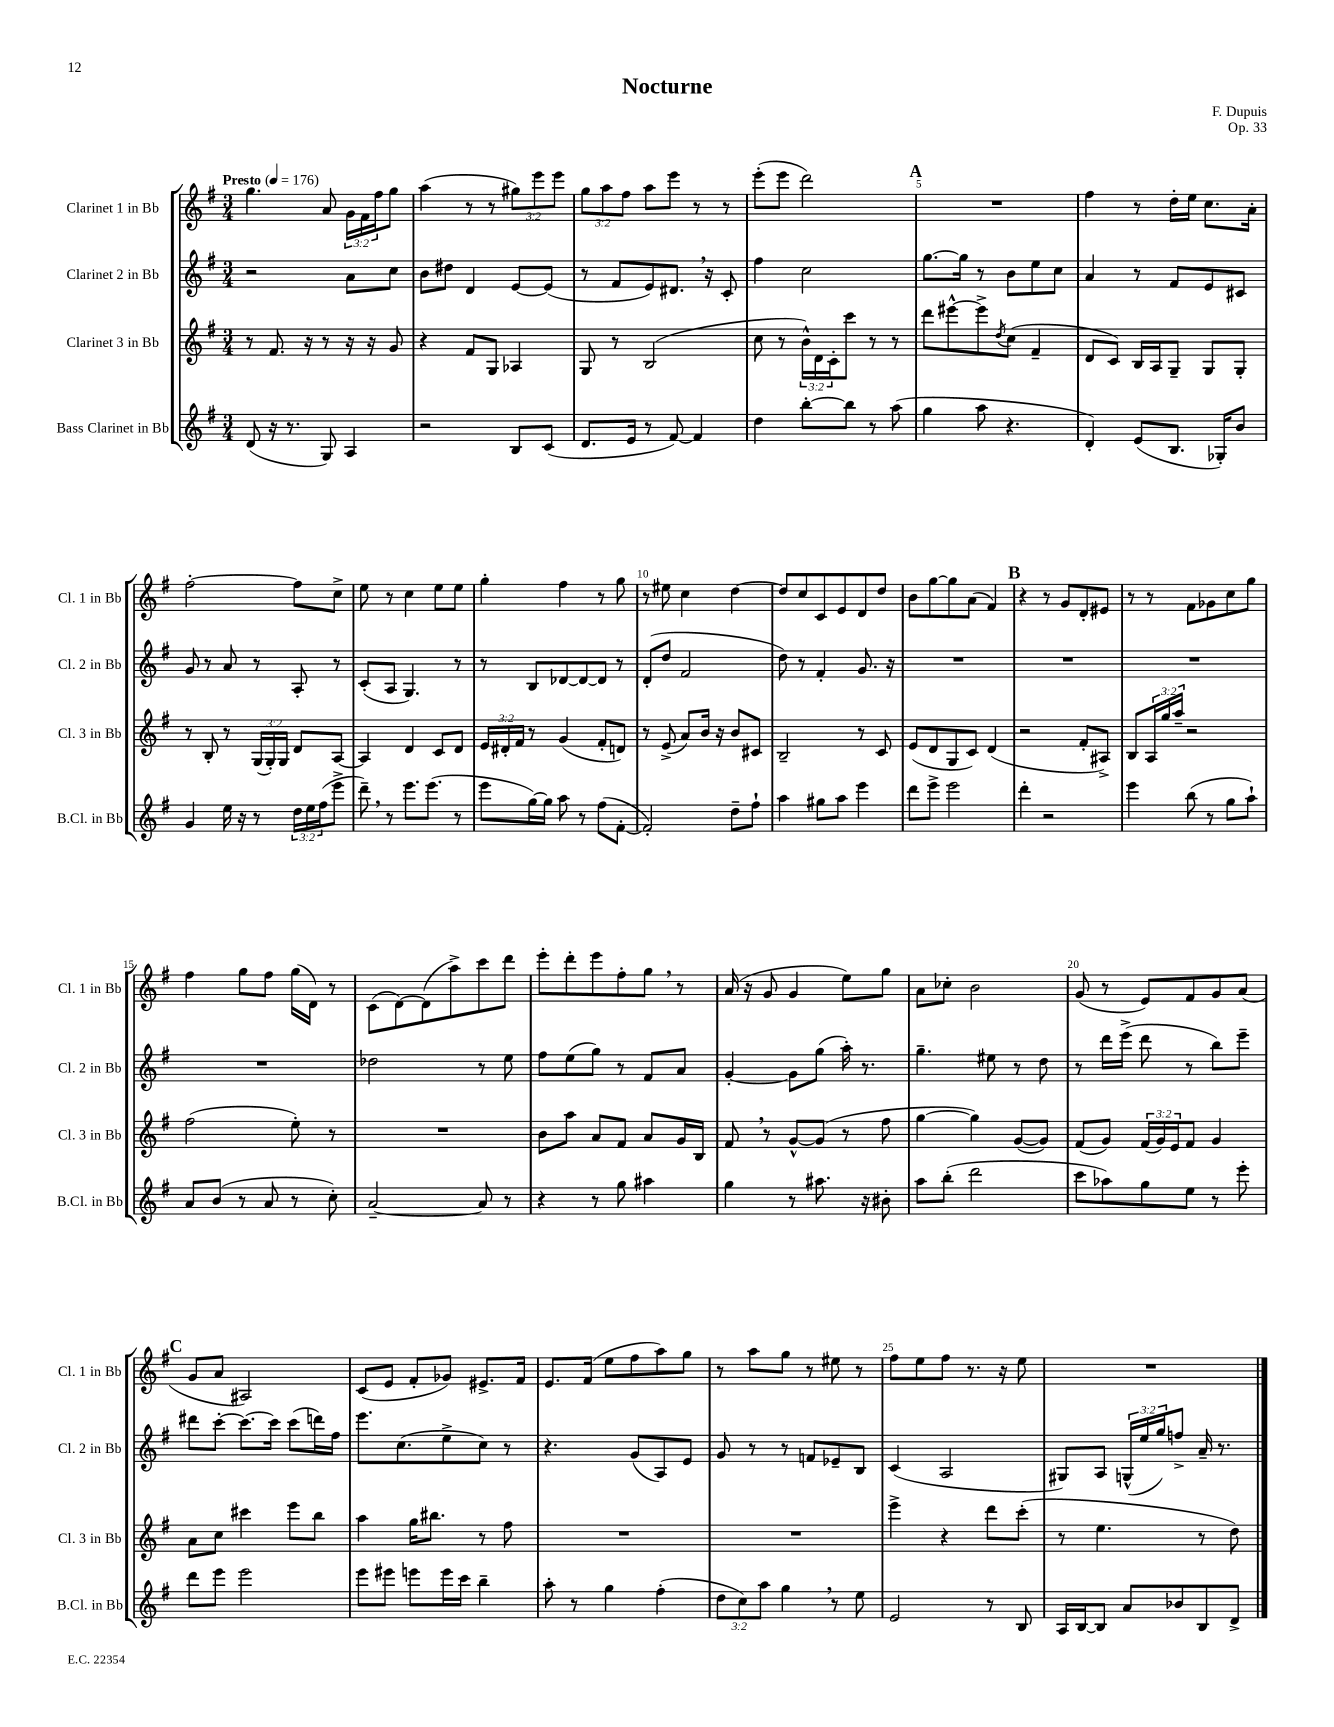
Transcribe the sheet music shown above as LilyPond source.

\header { title = "Nocturne" composer = "F. Dupuis" opus = "Op. 33" }
<<
\new StaffGroup <<
\new Staff = "s0" \with { instrumentName = "Clarinet 1 in Bb" shortInstrumentName = "Cl. 1 in Bb" } {
    \clef treble \key g \major \numericTimeSignature \time 3/4 \override Staff.TupletNumber.text = #tuplet-number::calc-fraction-text \tempo "Presto" 4 = 176
    g''4. a'8 \tuplet 3/2 { g'16 fis'16 fis''16 } g''8 |
    a''4( r8 r8 \tuplet 3/2 { gis''8) e'''8 e'''8 } |
    \tuplet 3/2 { g''8 a''8 fis''8 } a''8 e'''8 r8 r8 |
    e'''8-.( e'''8 d'''2) |
    \mark \markup { \bold "A" } R2. |
    fis''4 r8 d''16-. e''16 c''8. a'16-. |
    fis''2~-. fis''8 c''8-> |
    e''8 r8 c''4 e''8 e''8 |
    g''4-. fis''4 r8 g''8 |
    r8 eis''8 c''4 d''4~ |
    d''8 c''8 c'8 e'8 d'8 d''8 |
    b'8 g''8~ g''8 a'8( fis'4) |
    \mark \markup { \bold "B" } r4 r8 g'8 d'8-. eis'8 |
    r8 r8 fis'8 ges'8 c''8 g''8 |
    fis''4 g''8 fis''8 g''16( d'16) r8 |
    c'8( d'8~) d'8( a''8->) c'''8 d'''8 |
    e'''8-. d'''8-. e'''8 fis''8-. g''8 \breathe r8 |
    a'16( r16 g'8 g'4 e''8) g''8 |
    a'8 ces''8-. b'2 |
    g'8( r8 e'8) fis'8 g'8 a'8( |
    \mark \markup { \bold "C" } g'8 a'8 ais2) |
    c'8( e'8 fis'8-. ges'8) eis'8.-> fis'16 |
    e'8. fis'16( e''8 fis''8 a''8) g''8 |
    r8 a''8 g''8 r8 eis''8 r8 |
    fis''8 e''8 fis''8 r8. r16 e''8 |
    R2. \bar "|." |
}
\new Staff = "s1" \with { instrumentName = "Clarinet 2 in Bb" shortInstrumentName = "Cl. 2 in Bb" } {
    \clef treble \key g \major \numericTimeSignature \time 3/4 \override Staff.TupletNumber.text = #tuplet-number::calc-fraction-text
    r2 a'8 c''8 |
    b'8 dis''8 d'4 e'8~ e'8( |
    r8 fis'8 e'8) dis'8. \breathe r16 c'8-. |
    fis''4 c''2 |
    \mark \markup { \bold "A" } g''8.~ g''16 r8 b'8 e''8 c''8 |
    a'4 r8 fis'8 e'8 cis'8 |
    g'8 r8 a'8 r8 a8-. r8 |
    c'8-.( a8 g4.) r8 |
    r8 b8 des'8~ des'8~ des'8 r8 |
    d'8-.( d''8 fis'2 |
    d''8) r8 fis'4-. g'8. r16 |
    R2. |
    \mark \markup { \bold "B" } R2. |
    R2. |
    R2. |
    des''2 r8 e''8 |
    fis''8 e''8( g''8) r8 fis'8 a'8 |
    g'4~-. g'8 g''8( a''16-.) r8. |
    g''4.-- eis''8 r8 d''8 |
    r8 d'''16 e'''16->( d'''8 r8 b''8) e'''8-- |
    \mark \markup { \bold "C" } dis'''8 c'''8~-. c'''8.~ c'''16 c'''8( d'''16) fis''16 |
    e'''8. c''8.( e''8-> c''8) r8 |
    r4. g'8( a8) e'8 |
    g'8 r8 r8 f'8 ees'8-- b8 |
    c'4( a2 |
    gis8) a8 \tuplet 3/2 { g16-^( e''16 g''16) } f''8-> a'16-- r8. \bar "|." |
}
\new Staff = "s2" \with { instrumentName = "Clarinet 3 in Bb" shortInstrumentName = "Cl. 3 in Bb" } {
    \clef treble \key g \major \numericTimeSignature \time 3/4 \override Staff.TupletNumber.text = #tuplet-number::calc-fraction-text
    r8 fis'8. r16 r8 r16 r16 g'8 |
    r4 fis'8 g8 aes4 |
    g8 r8 b2( |
    c''8 r8 \tuplet 3/2 { b'16-^) d'16 c'16-. } c'''8 r8 r8 |
    \mark \markup { \bold "A" } d'''8 eis'''8~-^ eis'''8-> \acciaccatura { d''8 } c''8( fis'4-- |
    d'8 c'8) b16 a16 g8-- g8 g8-. |
    r8 b8-. r8 \tuplet 3/2 { g16( g16-.) g16 } d'8 a8~ |
    a4 d'4 c'8 d'8 |
    \tuplet 3/2 { e'16 dis'16-. fis'16 } r8 g'4( fis'8-. d'8) |
    r8 e'8->( a'8) b'16 r16 b'8 cis'8 |
    b2-- r8 c'8 |
    e'8( d'8 g8 c'8) d'4( |
    \mark \markup { \bold "B" } r2 fis'8-. ais8->) |
    b8 \tuplet 3/2 { a16 g''16 a''16-- } r2 |
    fis''2( e''8-.) r8 |
    R2. |
    b'8 a''8 a'8 fis'8 a'8 g'16 b16 |
    fis'8 \breathe r8 g'8~-^ g'8( r8 fis''8 |
    g''4~ g''4) g'8~( g'8) |
    fis'8( g'8) \tuplet 3/2 { fis'16( g'16) e'16 } fis'8 g'4 |
    \mark \markup { \bold "C" } a'8 c''8 cis'''4 e'''8 b''8 |
    a''4 g''16 bis''8. r8 fis''8 |
    R2. |
    R2. |
    e'''4-> r4 d'''8 c'''8-.( |
    r8 e''4. r8 d''8) \bar "|." |
}
\new Staff = "s3" \with { instrumentName = "Bass Clarinet in Bb" shortInstrumentName = "B.Cl. in Bb" } {
    \clef treble \key g \major \numericTimeSignature \time 3/4 \override Staff.TupletNumber.text = #tuplet-number::calc-fraction-text
    d'8( r16 r8. g8) a4 |
    r2 b8 c'8( |
    d'8. e'16 r8 fis'8~) fis'4 |
    d''4 b''8~-. b''8 r8 a''8( |
    \mark \markup { \bold "A" } g''4 a''8 r4. |
    d'4-.) e'8( b8. ges16-.) b'8 |
    g'4 e''16 r16 r8 \tuplet 3/2 { d''16 e''16 fis''16( } e'''8-> |
    d'''8--) \breathe r8 e'''8. e'''8.( r8 |
    e'''8 g''16~) g''16 a''8 r8 fis''8( fis'8~-. |
    fis'2-.) d''8-- fis''8-! |
    a''4 gis''8 a''8 e'''4 |
    d'''8 e'''8-> e'''2 |
    \mark \markup { \bold "B" } d'''4-. r2 |
    e'''4 b''8( r8 g''8 a''8-!) |
    a'8 b'8( r8 a'8 r8 c''8-.) |
    a'2~-- a'8 r8 |
    r4 r8 g''8 ais''4 |
    g''4 r8 ais''8. r16 bis'8-. |
    a''8 b''8-.( d'''2 |
    c'''8 aes''8) g''8 e''8 r8 e'''8-. |
    \mark \markup { \bold "C" } d'''8 e'''8 e'''2 |
    e'''8 eis'''8 e'''8 e'''16 c'''16 b''4-- |
    a''8-. r8 g''4 fis''4-.( |
    \tuplet 3/2 { d''8 c''8) a''8 } g''4 \breathe r8 e''8 |
    e'2 r8 b8 |
    a16 b16~ b8 a'8 bes'8 b8 d'8-> \bar "|." |
}
>>
>>
\layout { \context { \Score \override BarNumber.break-visibility = ##(#f #t #t) barNumberVisibility = #(every-nth-bar-number-visible 5) } }
